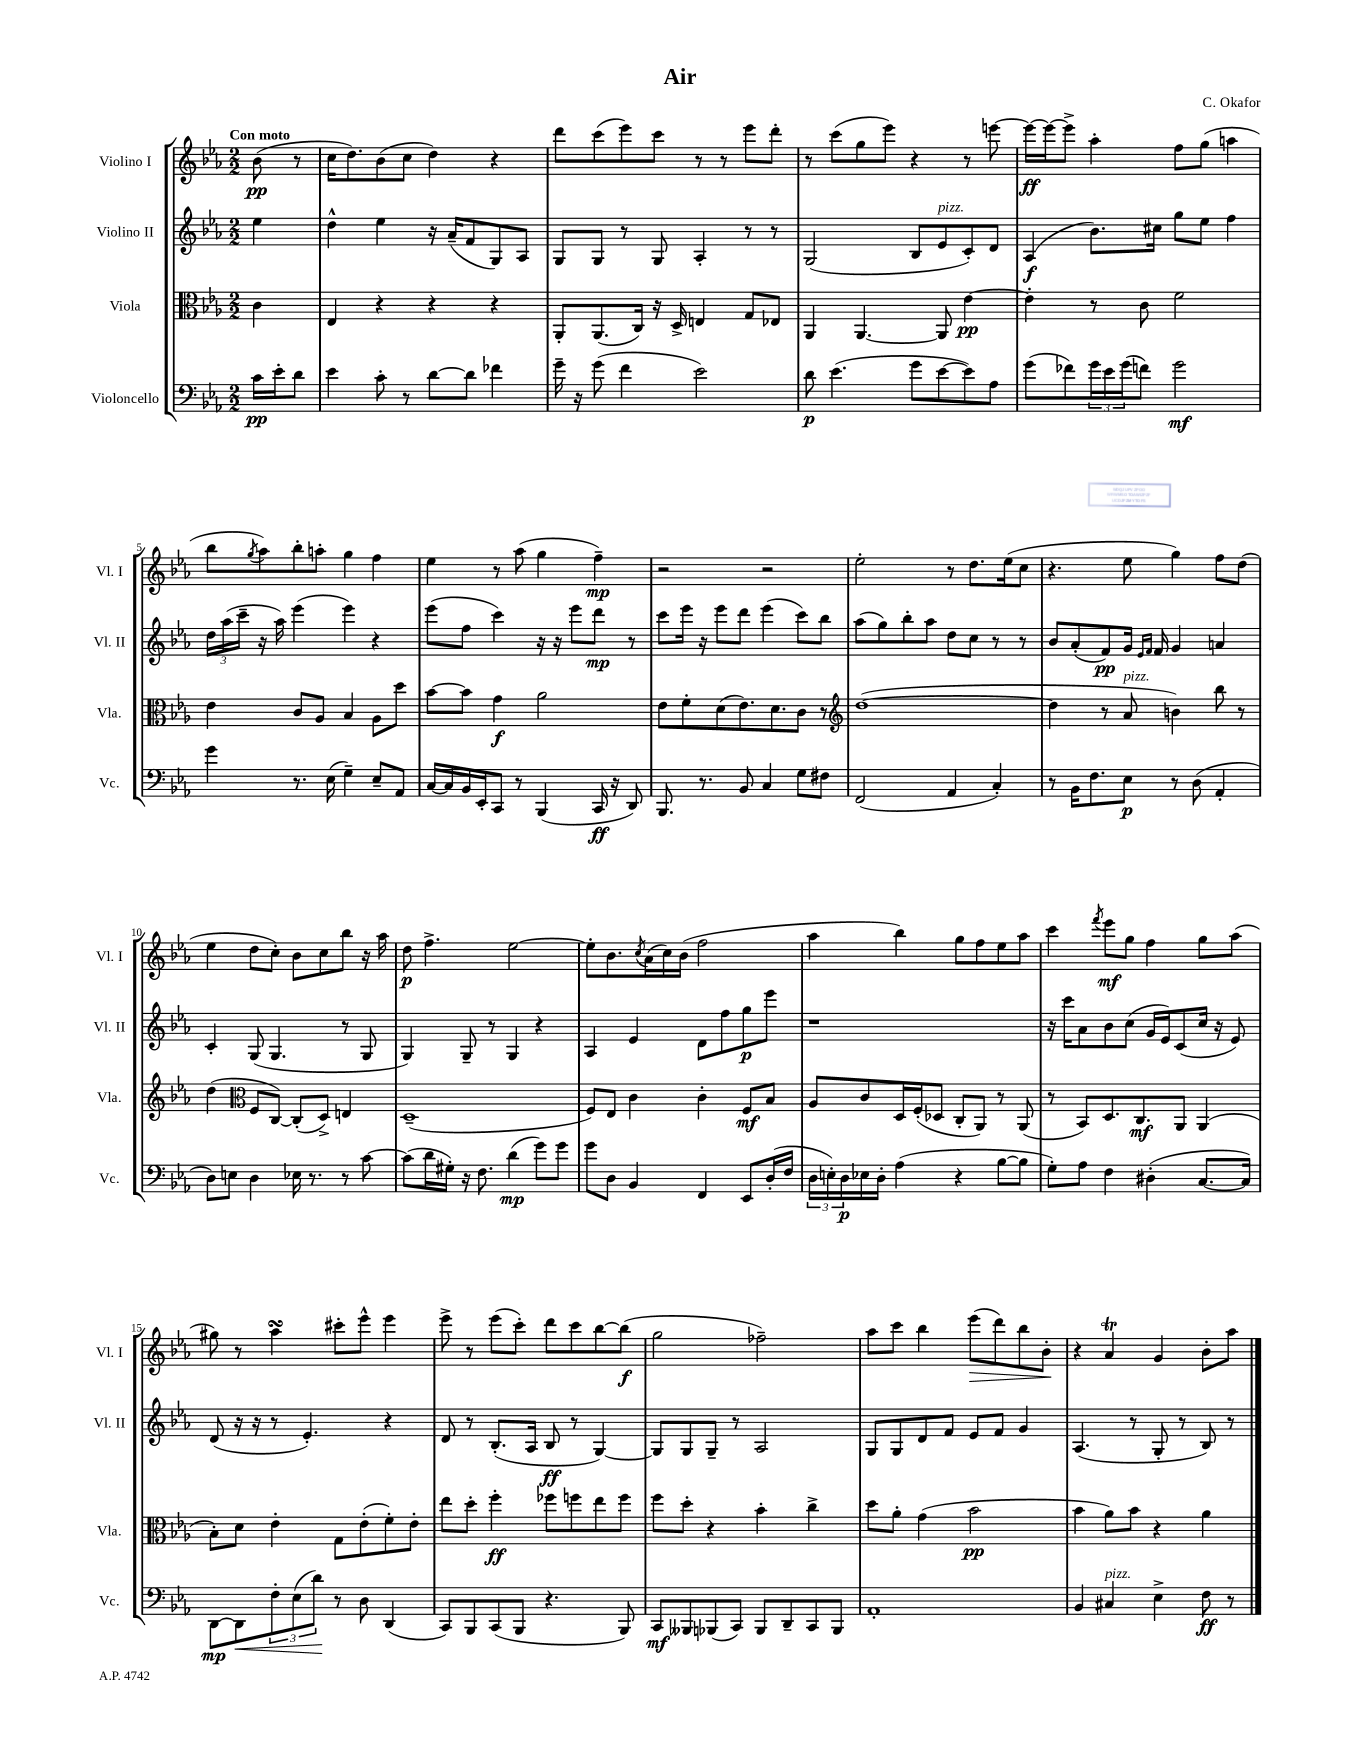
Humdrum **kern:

**kern	**dynam	**kern	**dynam	**kern	**dynam	**kern	**dynam
*part4	*part4	*part3	*part3	*part2	*part2	*part1	*part1
*staff4	*staff4	*staff3	*staff3	*staff2	*staff2	*staff1	*staff1
*I"Violoncello	*	*I"Viola	*	*I"Violino II	*	*I"Violino I	*
*I'Vc.	*	*I'Vla.	*	*I'Vl. II	*	*I'Vl. I	*
*clefF4	*	*clefC3	*	*clefG2	*	*clefG2	*
*k[b-e-a-]	*	*k[b-e-a-]	*	*k[b-e-a-]	*	*k[b-e-a-]	*
*M2/2	*	*M2/2	*	*M2/2	*	*M2/2	*
=	=	=	=	=	=	=	=
!	!	!	!	!	!	!LO:TX:a:B:t=Con moto	!
16c\LL	pp	4c\	.	4ee-\	.	(8b-\	pp
16e-'\J	.	.	.	.	.	.	.
8d\J	.	.	.	.	.	8r	.
=1	=1	=1	=1	=1	=1	=1	=1
4e-\	.	4E-/	.	4dd^^\	.	16cc\KL	.
.	.	.	.	.	.	8.dd\)	.
8c'\	.	4r	.	4ee-\	.	(8b-\	.
8r	.	.	.	.	.	8cc\J	.
[8d\L	.	4r	.	16r	.	4dd\)	.
.	.	.	.	(16a-~/KL	.	.	.
8d\J]	.	.	.	8f/	.	.	.
4f-X\	.	4r	.	8G/)	.	4r	.
.	.	.	.	8A-/J	.	.	.
=2	=2	=2	=2	=2	=2	=2	=2
16g~\	.	8AA-'/L	.	8G/L	.	8ddd\L	.
16r	.	.	.	.	.	.	.
(8g\	.	(8.AA-/	.	8G/J	.	(8ccc\	.
4f\	.	.	.	8r	.	8eee-\)	.
.	.	16C/Jk)	.	.	.	.	.
.	.	16r	.	8G/	.	8ccc\J	.
.	.	16D^/	.	.	.	.	.
2e-\)	.	4En/	.	4A-'/	.	8r	.
.	.	.	.	.	.	8r	.
.	.	8G/L	.	8r	.	8eee-\L	.
.	.	8E-X/J	.	8r	.	8ddd'\J	.
=3	=3	=3	=3	=3	=3	=3	=3
8d\	p	4AA-/	.	(2G/	.	8r	.
(4.e-\	.	.	.	.	.	(8ccc\L	.
.	.	[4.AA-/	.	.	.	8gg\	.
.	.	.	.	.	.	8eee-\J)	.
8g\L	.	.	.	8B-/L	.	4r	.
!	!	!	!	!LO:TX:a:i:t=pizz.	!	!	!
[8e-\	.	8AA-/]	.	8e-/	.	.	.
8e-\])	.	[4e-\	pp	8c'/)	.	8r	.
8A-\J	.	.	.	8d/J	.	[8eeen\	.
=4	=4	=4	=4	=4	=4	=4	=4
(8g\L	.	4e-'\]	.	(4A-/	f	16eee\LL_	ff
.	.	.	.	.	.	16eee\J_	.
8f-X\)	.	.	.	.	.	8eee^\J]	.
24g\L	.	8r	.	8.b-\L)	.	4aa-'\	.
24e-\	.	.	.	.	.	.	.
(24g\J	.	.	.	.	.	.	.
8fn\J)	.	8c\	.	.	.	.	.
.	.	.	.	16cc#X\Jk	.	.	.
2g\	mf	2f\	.	8gg\L	.	8ff\L	.
.	.	.	.	8ee-\J	.	(8gg\J	.
.	.	.	.	4ff\	.	4aan\	.
!!LO:LB:g=z
=5	=5	=5	=5	=5	=5	=5	=5
4g\	.	4e-\	.	24dd\LL	.	8bb-\L	.
.	.	.	.	(24aa-\	.	.	.
.	.	.	.	24ccc~\JJ	.	.	.
.	.	.	.	.	.	8qgg/	.
.	.	.	.	16r	.	8aa-\)	.
.	.	.	.	16aa-\)	.	.	.
8.r	.	8c/L	.	(4eee-\	.	8bb-'\	.
.	.	8A-/J	.	.	.	8aan'\J	.
(16E-\	.	.	.	.	.	.	.
4G~\)	.	4B-/	.	4eee-\)	.	4gg\	.
8E-~/L	.	8A-\L	.	4r	.	4ff\	.
8AA-/J	.	8dd\J	.	.	.	.	.
=6	=6	=6	=6	=6	=6	=6	=6
[16C/LL	.	[8b-\L	.	(8eee-\L	.	4ee-\	.
16C/]	.	.	.	.	.	.	.
16BB-/	.	8b-\J]	.	8ff\J	.	.	.
16EE-'/J	.	.	.	.	.	.	.
8CC/J	.	4g\	f	4ccc\)	.	8r	.
8r	.	.	.	.	.	(8aa-\	.
(4BBB-/	.	2a-\	.	16r	.	4gg\	.
.	.	.	.	16r	.	.	.
.	.	.	.	8eee-\L	.	.	.
16CC/	ff	.	.	8ddd\J	mp	4ff~\)	mp
16r	.	.	.	.	.	.	.
8DD/)	.	.	.	8r	.	.	.
=7	=7	=7	=7	=7	=7	=7	=7
8.BBB-/	.	8e-\L	.	8ccc\L	.	2r	.
.	.	8f'\	.	16eee-\Jk	.	.	.
8.r	.	.	.	16r	.	.	.
.	.	(8d\	.	8eee-\L	.	.	.
8BB-/	.	8.e-\)	.	8ddd\J	.	.	.
4C/	.	.	.	(4eee-\	.	2r	.
.	.	8.d\	.	.	.	.	.
8G\L	.	8c\J	.	8ccc\L)	.	.	.
8F#X\J	.	8r	.	8bb-\J	.	.	.
=8	=8	=8	=8	=8	=8	=8	=8
*	*	*clefG2	*	*	*	*	*
(2FF/	.	([1dd	.	(8aa-\L	.	2ee-'\	.
.	.	.	.	8gg\)	.	.	.
.	.	.	.	8bb-'\	.	.	.
.	.	.	.	8aa-\J	.	.	.
4AA-/	.	.	.	8dd\L	.	8r	.
.	.	.	.	8cc\J	.	8.dd\L	.
4C'/)	.	.	.	8r	.	.	.
.	.	.	.	.	.	(16ee-\k	.
.	.	.	.	8r	.	8cc\J	.
=9	=9	=9	=9	=9	=9	=9	=9
8r	.	4dd\]	.	8b-/L	.	4.r	.
16BB-\KL	.	.	.	(8a-'/	.	.	.
8.F\	.	.	.	.	.	.	.
.	.	8r	.	8f/)	pp	.	.
!	!	!LO:TX:a:i:t=pizz.	!	!	!	!	!
8E-\J	p	8a-/	.	16g/Jk	.	8ee-\	.
.	.	.	.	16qqe-/LL	.	.	.
.	.	.	.	16qqf/JJ	.	.	.
.	.	.	.	16f/	.	.	.
8r	.	4bn\)	.	4g/	.	4gg\)	.
(8D\	.	.	.	.	.	.	.
4AA-'/	.	8bb-\	.	4an/	.	8ff\L	.
.	.	8r	.	.	.	(8dd\J	.
!!LO:LB:g=z
=10	=10	=10	=10	=10	=10	=10	=10
8D\L)	.	(4dd\	.	4c'/	.	4ee-\	.
8En\J	.	.	.	.	.	.	.
*	*	*clefC3	*	*	*	*	*
4D\	.	8F/L	.	(8G/	.	8dd\L	.
.	.	[8C/J)	.	4.G/	.	8cc'\J)	.
16E-X\	.	(8C'/L]	.	.	.	8b-\L	.
8.r	.	.	.	.	.	.	.
.	.	8D^/J)	.	.	.	8cc\	.
8r	.	4En/	.	8r	.	8bb-\J	.
[8c\	.	.	.	8G/	.	16r	.
.	.	.	.	.	.	16aa-\	.
=11	=11	=11	=11	=11	=11	=11	=11
(8c\L]	.	(1D~	.	4G/)	.	8dd\	p
16d\L	.	.	.	.	.	4.ff^\	.
16G#X'\JJ)	.	.	.	.	.	.	.
16r	.	.	.	8G~/	.	.	.
8.F\	.	.	.	.	.	.	.
.	.	.	.	8r	.	.	.
(4d\	mp	.	.	4G/	.	[2ee-\	.
8g\L)	.	.	.	4r	.	.	.
8g\J	.	.	.	.	.	.	.
=12	=12	=12	=12	=12	=12	=12	=12
8g\L	.	8F/L)	.	4A-/	.	8ee-'\L]	.
8D\J	.	8E-/J	.	.	.	8.b-\	.
4BB-/	.	4c\	.	4e-/	.	.	.
.	.	.	.	.	.	8qcc/	.
.	.	.	.	.	.	(16a-\L	.
.	.	.	.	.	.	16cc\)	.
.	.	.	.	.	.	(16b-\JJ	.
4FF/	.	4c'\	.	8d\L	.	2ff\	.
.	.	.	.	8ff\	.	.	.
8EE-/L	.	8F/L	mf	8gg\	p	.	.
(16D'/L	.	8B-/J	.	8eee-\J	.	.	.
16F/JJ	.	.	.	.	.	.	.
=13	=13	=13	=13	=13	=13	=13	=13
24D\LL	.	8A-/L	.	1r	.	4aa-\	.
24En'\)	.	.	.	.	.	.	.
24D\	p	.	.	.	.	.	.
16E-X\	.	8c/	.	.	.	.	.
16D'\JJ	.	.	.	.	.	.	.
(4A-\	.	16D/L	.	.	.	4bb-\)	.
.	.	(16F'/J	.	.	.	.	.
.	.	8D-X/J	.	.	.	.	.
4r	.	8C'/L	.	.	.	8gg\L	.
.	.	8AA-/J)	.	.	.	8ff\	.
[8B-\L	.	8r	.	.	.	8ee-\	.
8B-\J]	.	(8AA-/	.	.	.	8aa-\J	.
=14	=14	=14	=14	=14	=14	=14	=14
8G'\L)	.	8r	.	16r	.	4ccc\	.
.	.	.	.	16ccc\KL	.	.	.
8A-\J	.	8BB-/L)	.	8a-\	.	.	.
.	.	.	.	.	.	8qfff/	.
4F\	.	8.D/	.	8b-\	.	8eee-\L	mf
.	.	.	.	(8cc\J	.	8gg\J	.
.	.	8.C/	mf	.	.	.	.
(4D#X'\	.	.	.	16g/LL	.	4ff\	.
.	.	.	.	16e-/J)	.	.	.
.	.	8AA-/J	.	(8c/	.	.	.
[8.C/L	.	(4AA-/	.	16cc/Jk	.	8gg\L	.
.	.	.	.	16r	.	.	.
.	.	.	.	8e-/)	.	(8aa-\J	.
16C/Jk])	.	.	.	.	.	.	.
!!LO:LB:g=z
=15	=15	=15	=15	=15	=15	=15	=15
[8DD\L	mp	8B-'\L)	.	(8d/	.	8gg#X\)	.
!	!LO:HP:b	!	!	!	!	!	!
8DD\]	<	8d\J	.	16r	.	8r	.
.	.	.	.	16r	.	.	.
12F'\	.	4e-'\	.	8r	.	4aa-sSSs\	.
(12E-\	.	.	.	.	.	.	.
.	.	.	.	4.e-'/)	.	.	.
12d\J)	.	.	.	.	.	.	.
8r	[	8G\L	.	.	.	8ccc#X'\L	.
8D\	.	(8e-'\	.	.	.	8eee-^^\J	.
(4DD/	.	8f'\)	.	4r	.	4eee-\	.
.	.	8e-'\J	.	.	.	.	.
=16	=16	=16	=16	=16	=16	=16	=16
8CC/L)	.	8ee-\L	.	8d/	.	8eee-^\	.
8BBB-/	.	8dd'\J	.	8r	.	8r	.
(8CC/	.	4ff'\	ff	(8.B-'/L	.	(8eee-\L	.
8BBB-/J	.	.	.	.	.	8ccc'\J)	.
.	.	.	.	16A-/Jk	.	.	.
4.r	.	8ff-X\L	.	8B-/	ff	8ddd\L	.
.	.	8ffn\	.	8r	.	8ccc\	.
.	.	8ee-\	.	[4G/)	.	[8bb-\	.
8BBB-/)	.	8ff\J	.	.	.	(8bb-\J]	f
=17	=17	=17	=17	=17	=17	=17	=17
8CC/L	mf	8ff\L	.	8G/L]	.	2gg\	.
8BBB--X/	.	8dd'\J	.	8G/	.	.	.
(8BBB-X/	.	4r	.	8G~/J	.	.	.
8CC/J)	.	.	.	8r	.	.	.
8BBB-/L	.	4b-'\	.	2A-/	.	2ff-X~\)	.
8DD~/	.	.	.	.	.	.	.
8CC/	.	4cc^\	.	.	.	.	.
8BBB-/J	.	.	.	.	.	.	.
=18	=18	=18	=18	=18	=18	=18	=18
1AA-'	.	8dd\L	.	8G/L	.	8aa-\L	.
.	.	8a-'\J	.	8G/	.	8ccc\J	.
.	.	(4g\	.	8d/	.	4bb-\	.
.	.	.	.	8f/J	.	.	.
!	!	!	!	!	!	!	!LO:HP:b
.	.	2b-\	pp	8e-/L	.	(8eee-\L	>
.	.	.	.	8f/J	.	8ddd\)	.
.	.	.	.	4g/	.	8bb-\	.
.	.	.	.	.	.	8b-'\J	.
.	.	.	.	.	.	.	]
=19	=19	=19	=19	=19	=19	=19	=19
4BB-/	.	4b-\	.	(4.A-/	.	4r	.
!LO:TX:a:i:t=pizz.	!	!	!	!	!	!	!
4C#X/	.	8a-\L)	.	.	.	4a-T/	.
.	.	8b-\J	.	8r	.	.	.
4E-^\	.	4r	.	8G'/	.	4g/	.
.	.	.	.	8r	.	.	.
8F\	ff	4a-\	.	8B-/)	.	8b-'\L	.
8r	.	.	.	8r	.	8aa-\J	.
==	==	==	==	==	==	==	==
*-	*-	*-	*-	*-	*-	*-	*-
